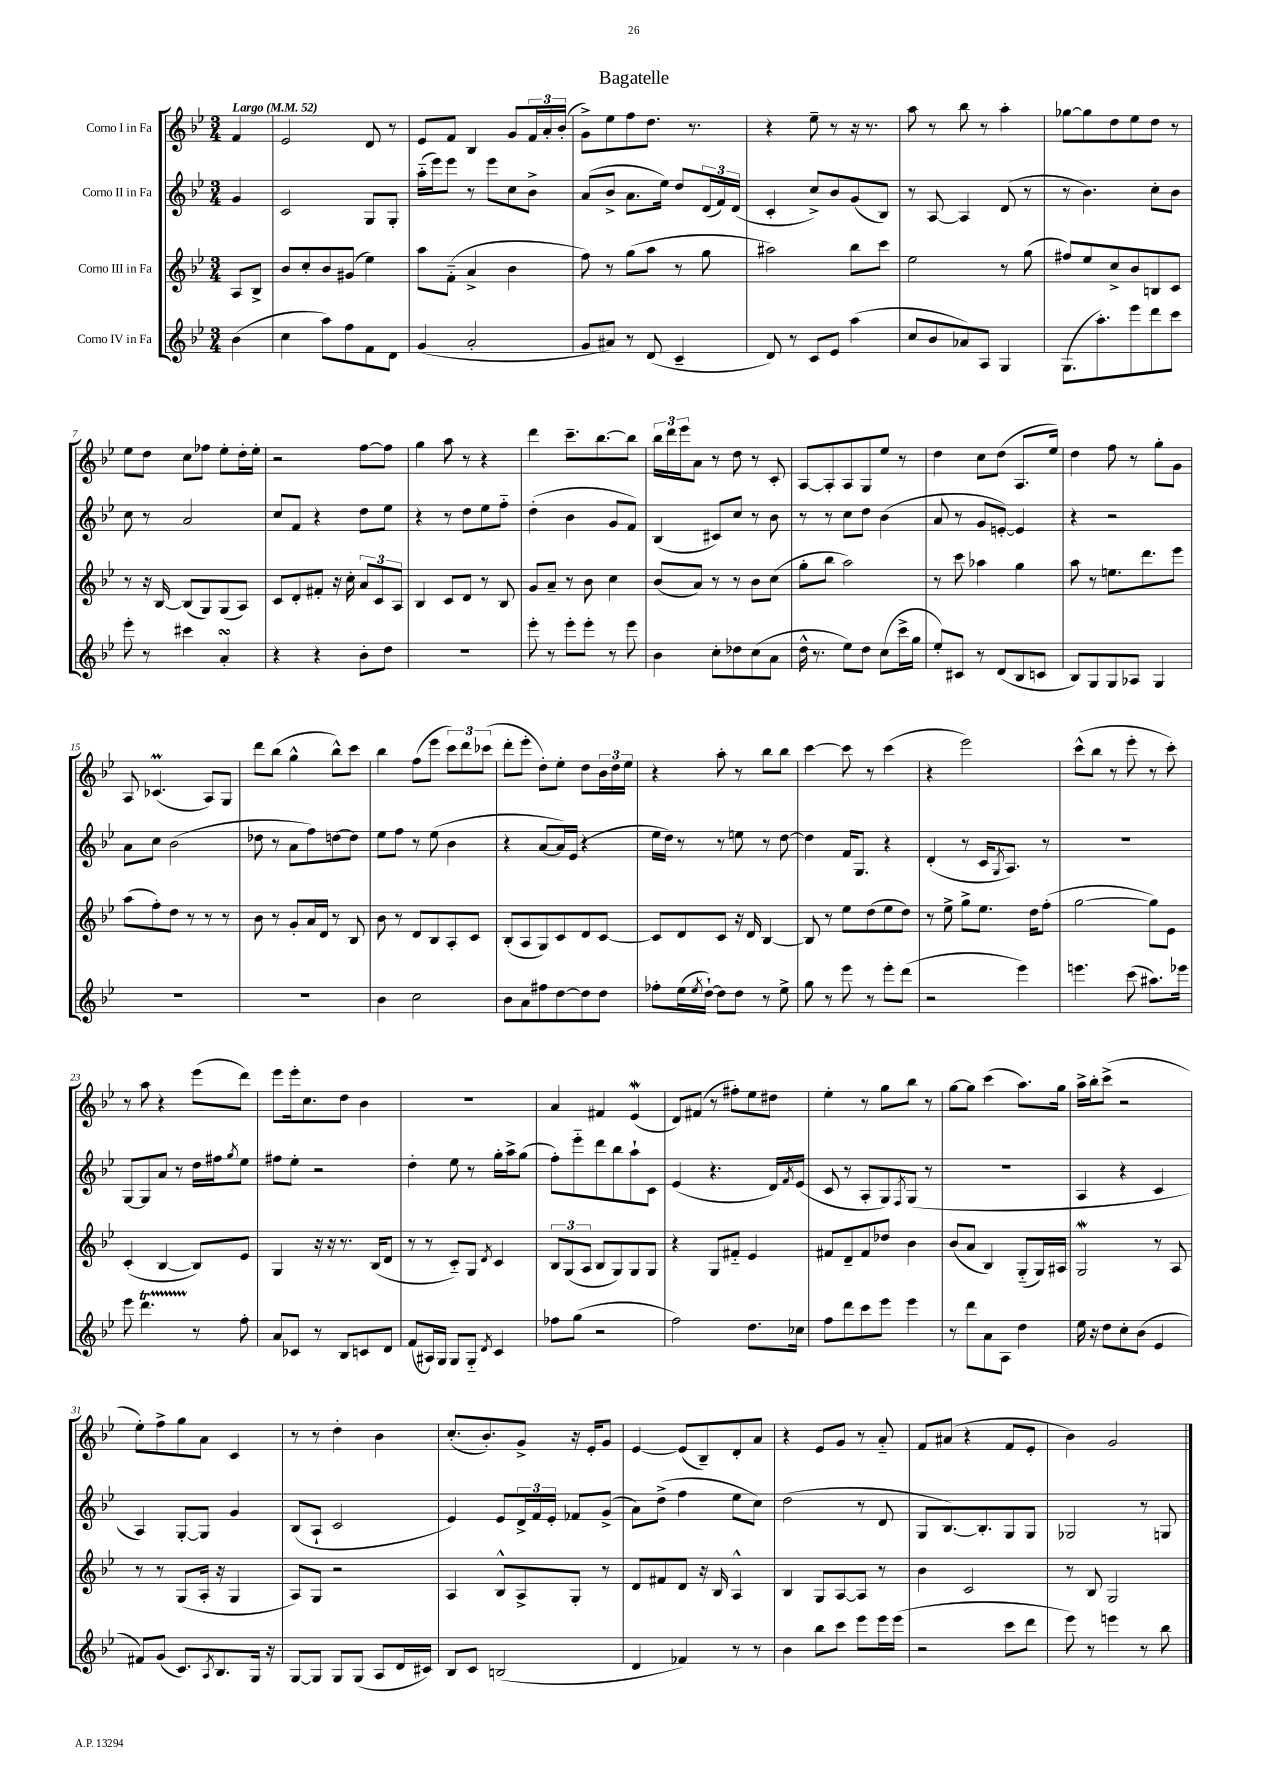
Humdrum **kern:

**kern	**kern	**kern	**kern
*staff4	*staff3	*staff2	*staff1
*clefG2	*clefG2	*clefG2	*clefG2
*k[b-e-]	*k[b-e-]	*k[b-e-]	*k[b-e-]
*M3/4	*M3/4	*M3/4	*M3/4
*MM52	*MM52	*MM52	*MM52
(4b-	8A	4g	4f
.	8B-^	.	.
=	=	=	=
4cc	8b-	2c	2e-
.	8cc'	.	.
8aa)	8b-	.	.
8ff	(8g#	.	.
8f	4ee-)	8G	8d
8d	.	8G'	8r
=	=	=	=
(4g	8aa	(16aa'~	8e-
.	.	16eee-)	.
.	(8f'~	8eee-	8f
2a'	4a^	8r	4B-
.	.	8eee-	.
.	4b-	8cc	8g
.	.	8b-^	24f
.	.	.	24a'
.	.	.	(24b-'
=	=	=	=
8g	8ff)	(8a	8g^)
8a#)	8r	8b-^	8ee-
8r	(8gg	8.a	8ff
(8d	8aa	.	8.dd
.	.	16ee-)	.
4c~	8r	8dd	.
.	.	.	8.r
.	8gg	(24d	.
.	.	24f)	.
.	.	(24d	.
=	=	=	=
8d)	2aa#)	4c'	4r
8r	.	.	.
8c	.	8cc^)	8ee-~
8e-	.	8b-	8r
(4aa	8bb-	(8g	16r
.	.	.	8.r
.	8ccc	8B-)	.
=	=	=	=
8cc	2ee-	8r	8aa
8b-	.	[8A	8r
8a-)	.	4A]	8bb-
8A	.	.	8r
4G	8r	(8d	4aa'
.	(8gg	8r	.
=	=	=	=
(8.G	8ff#)	8r	[8gg-
.	8ee-	4.b-)	8gg-]
8.aa')	.	.	.
.	8cc^	.	8dd
8eee-	8b-	.	8ee-
8ddd	8B	8cc'	8dd
8ccc	8c	8b-	8r
=	=	=	=
8eee-'	8r	8cc	8ee-
8r	16r	8r	8dd
.	[16B-	.	.
4ccc#	(8B-]	2a	8cc
.	8G)	.	8ff-
4a'	(8G	.	8ee-'
.	8A)	.	16dd'
.	.	.	16ee-'
=	=	=	=
4r	8c	8cc	2r
.	8d'	8f	.
4r	8f#'	4r	.
.	16r	.	.
.	16cc'	.	.
8b-'	12a	8dd	[8ff
.	12c	.	.
8dd	.	8ee-	8ff]
.	12A	.	.
=	=	=	=
2.r	4B-	4r	4gg
.	8c	8r	8aa
.	8d	8dd	8r
.	8r	8ee-	4r
.	8B-	8ff'~	.
=	=	=	=
8eee-'	8g	(4dd'	4ddd
8r	8a~	.	.
8eee-'	8r	4b-	8.ccc~
8eee-'	8b-	.	.
.	.	.	[8.bb-
8r	4cc	8g	.
8eee-	.	8f)	8bb-]
=	=	=	=
4b-	(8b-	(4B-	24bb-
.	.	.	24ddd
.	.	.	24eee-
.	8a)	.	8a
8cc'	8r	8c#)	8r
8dd-	8r	8cc	8dd
(8cc	8b-	8r	8r
8a	(8cc	8b-	8c'
=	=	=	=
16dd^^	8gg'	8r	[8A
8.r	.	.	.
.	8bb-	8r	8A']
8ee-)	2aa)	8cc	8A
8dd	.	8dd	8G
(8cc	.	(4b-	8ee-
16ccc^	.	.	8r
16gg	.	.	.
=	=	=	=
8ee-')	8r	8a	4dd
8c#	8ccc	8r	.
8r	4aa-	8g	8cc
(8d	.	[8e')	(8dd
8B-	4gg	4e]	8.A
8c	.	.	.
.	.	.	16ee-)
=	=	=	=
8B-)	8aa	4r	4dd
8G	8r	.	.
8G	8.ee	2r	8ff
8A-	.	.	8r
.	8.ddd	.	.
4G	.	.	8gg'
.	8eee-	.	8g
=	=	=	=
2.r	(8aa	8a	8A
.	8ff')	8cc	(4.c-
.	8dd	(2b-	.
.	8r	.	.
.	8r	.	8A)
.	8r	.	8G
=	=	=	=
2.r	8b-	8dd-	8ddd
.	8r	8r	(8bb-
.	8g'	8a	4gg^^
.	16a	8ff)	.
.	16d	.	.
.	8r	[8dd	8bb-^^)
.	8B-	8dd]	8ccc
=	=	=	=
4b-	8b-	8ee-	4bb-
.	8r	8ff	.
2cc	8d	8r	(8ff
.	8B-	(8ee-	8eee-
.	8A'	4b-	12ccc)
.	.	.	12ddd
.	8c	.	.
.	.	.	(12ccc-
=	=	=	=
8b-	(8B-'	4r	8ddd'
8a	8A	.	8eee-'
8ff#	8G)	[8a	8dd')
[8dd	8c	16a])	8ee-'
.	.	(16e-	.
8dd]	8d	4r	8dd
8dd	[8c	.	24b-
.	.	.	24dd
.	.	.	24ee-
=	=	=	=
8ff-'	8c]	16ee-	4r
.	.	16dd)	.
(16ee-	8d	8r	.
8qee-	.	.	.
[16dd`)	.	.	.
8dd]	8c	8r	8aa'
8dd	16r	8ee	8r
.	16d	.	.
8r	[4B-	8r	8bb-
8ee-^	.	[8dd	8bb-
=	=	=	=
8gg	8B-]	4dd]	[4ccc
8r	8r	.	.
8eee-	8ee-	16f	8ccc]
.	.	8.G	.
8r	(8dd	.	8r
8eee-'	8ee-	4r	(4ccc
(8ddd	8dd)	.	.
=	=	=	=
2r	8r	(4d'	4r
.	8ee-^	.	.
.	8gg^	8r	2eee-)
.	8.ee-	16c	.
.	.	8qG	.
.	.	8.A)	.
4eee-)	.	.	.
.	16dd	.	.
.	(8ff'	8r	.
=	=	=	=
4.eee	[2gg	2.r	(8ccc^^
.	.	.	8bb-
.	.	.	8r
(8ccc	.	.	8eee-'
8.aa#)	8gg])	.	8r
.	8e-	.	8ccc')
16eee-	.	.	.
=	=	=	=
8eee-	(4c'	[8G	8r
4.ddd	.	8G]	8aa
.	[4B-	8a	4r
.	.	8r	.
8r	8B-])	16dd	(8eee-
.	.	16ff#	.
.	.	8qgg	.
8ff'	8e-	8ee-	8ddd)
=	=	=	=
8a	4G	8ff#	8eee-
8c-	.	8ee-'	16eee-'
.	.	.	8.cc
8r	16r	2r	.
.	16r	.	.
8B-	8.r	.	8dd
8c	.	.	4b-
.	(16B-	.	.
8d	8d	.	.
=	=	=	=
(8f	8r	4dd'	2.r
16A#)	8r	.	.
16G	.	.	.
8G	8c'~)	8ee-	.
8G'~	8G	8r	.
8qd	8qd	.	.
4c	4c	16gg'	.
.	.	16aa^	.
.	.	(8gg	.
=	=	=	=
8ff-	12B-	8ff')	4a
.	(12G	.	.
(8gg	.	8eee-'~	.
.	12A	.	.
2r	8B-	8ddd	4f#
.	8G)	8bb-	.
.	8G	8aa`	(4e-
.	8G	8c	.
=	=	=	=
2ff)	4r	(4e-	8d)
.	.	.	(8f#
.	8G	4.r	8r
.	8f#'~	.	8ff#')
8.dd	4e-	.	8ee-
.	.	16d)	8dd#
.	.	8qf	.
16cc-	.	(16e-	.
=	=	=	=
8ff	8f#	8c	4ee-'
8ddd	8d~	8r	.
8ccc	8f#	8A'	8r
8eee-	8dd-	8G)	8gg
.	.	8qF	.
4eee-	4b-	(8G	8bb-
.	.	8r	8r
=	=	=	=
8r	(8b-	2.r	[8gg
8ddd	8a	.	8gg]
8a	4B-)	.	(4ccc
8A	.	.	.
4dd	(8G'~	.	8.aa)
.	16G)	.	.
.	16A#	.	16gg
=	=	=	=
16ee-	2G	4A	16aa^
16r	.	.	16bb-'
8dd	.	.	(8ccc^
8cc'	.	4r	2r
(8b-	.	.	.
4e-	8r	4c	.
.	8A	.	.
=	=	=	=
8f#)	8r	4A)	8ee-')
(8g	8r	.	8ff^
8.c)	(8G	[8G'	8gg
.	16A'	8G]	8a
8qA	.	.	.
8.B-	16r	.	.
.	4G	4g	4c
16G	.	.	.
16r	.	.	.
=	=	=	=
[8G	8A)	(8B-	8r
8G]	8G	8A`	8r
8G	2r	2c	4dd'
(8G	.	.	.
8A	.	.	4b-
16d	.	.	.
16c#)	.	.	.
=	=	=	=
8B-	4A	4e-)	(8.cc'
8c	.	.	.
.	.	.	8.b-')
(2B	8B-^^	8e-	.
.	8A^	24d^	8g^
.	.	24f	.
.	.	24e-'	.
.	8G'	8f-	16r
.	.	.	16e-'
.	8r	(8g^	8g
=	=	=	=
4d	8d	8a)	[4e-
.	8f#	(8dd^	.
4f-)	8d	4ff	(8e-]
.	16r	.	8B-~)
.	16B-	.	.
8r	4A^^	8ee-	8d'
8r	.	8cc)	8a
=	=	=	=
4b-	4B-	(2dd	4r
8bb-	8G	.	8e-
8ccc	[8A	.	8g
8eee-	8A]	8r	8r
16eee-	8r	8d	8a'~
(16eee-	.	.	.
=	=	=	=
2r	4b-	8G	8f
.	.	[8.B-)	(8a#
.	2c	.	4r
.	.	8.B-']	.
8ccc	.	8G	8f
8ddd	.	8G	8e-'
=	=	=	=
8eee-)	8r	2G-	4b-)
8r	8B-	.	.
4eee	2G	.	2g
8r	.	8r	.
8bb-	.	8G	.
==	==	==	==
*-	*-	*-	*-
